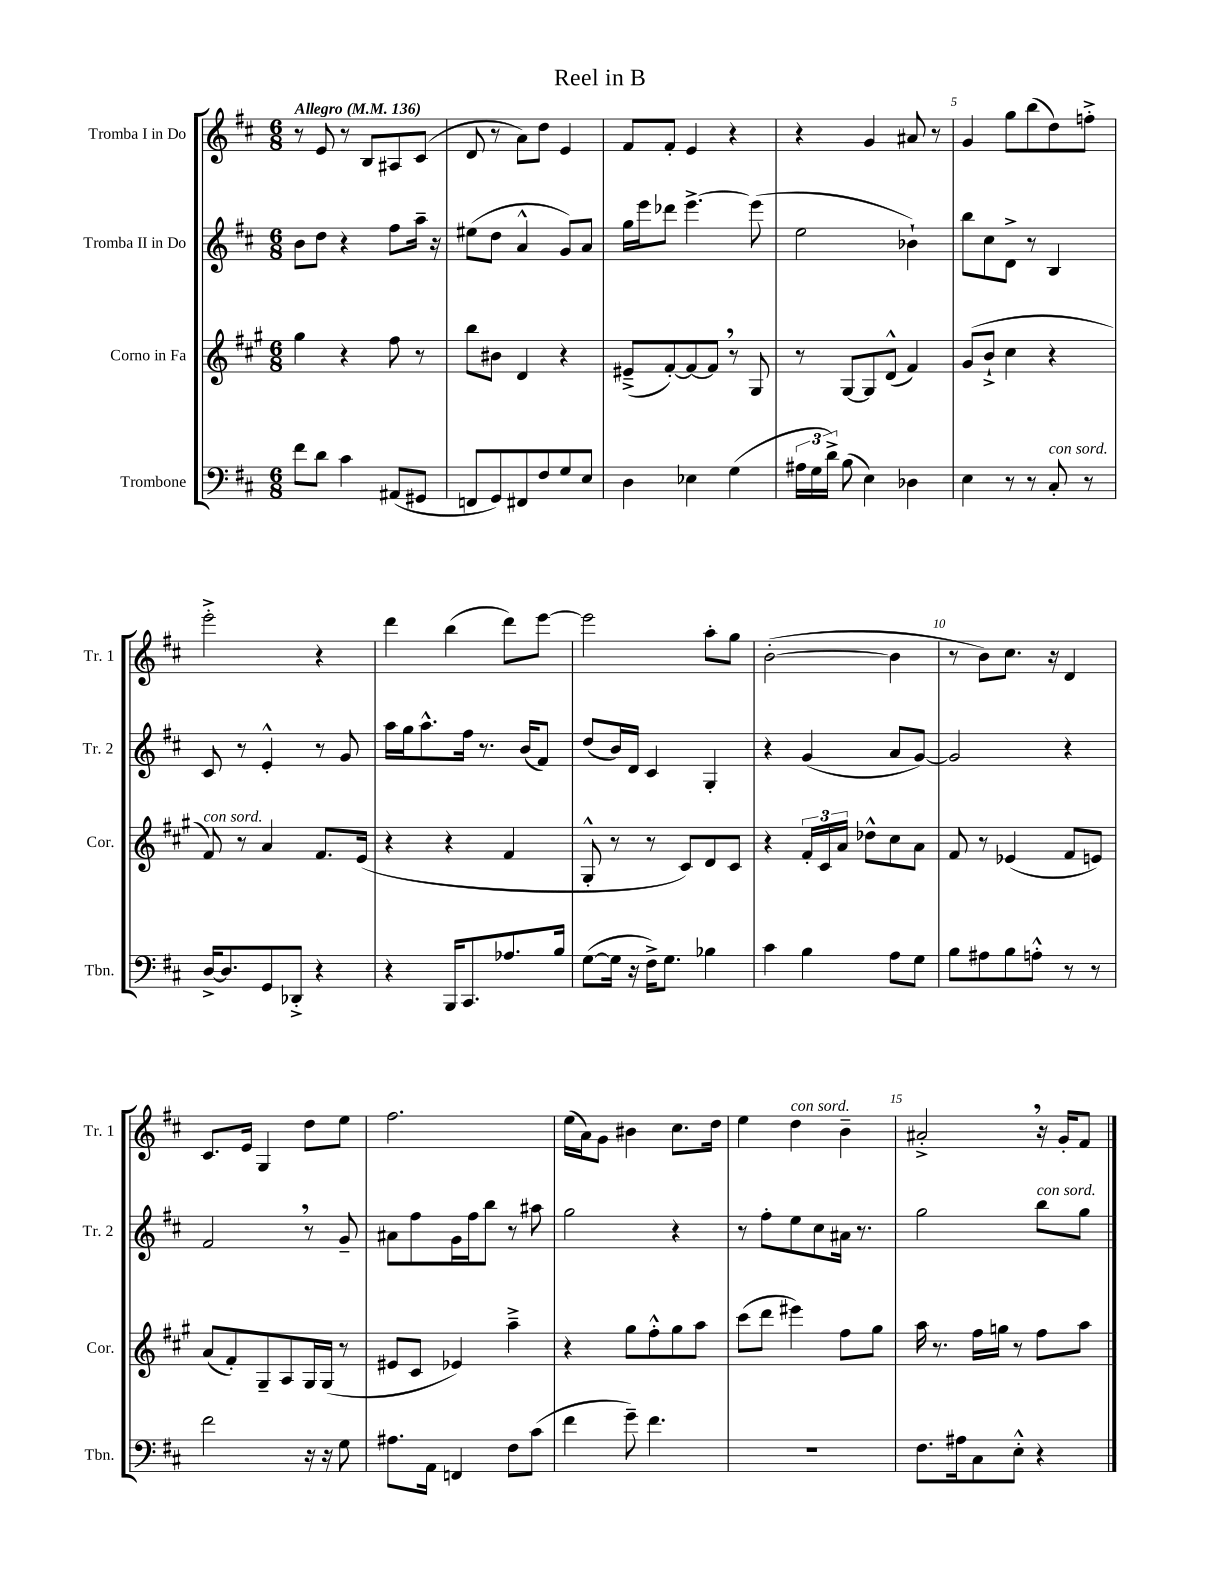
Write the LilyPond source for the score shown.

\header { title = "Reel in B" }
<<
\new StaffGroup <<
\new Staff = "s0" \with { instrumentName = "Tromba I in Do" shortInstrumentName = "Tr. 1" } {
    \clef treble \key d \major \numericTimeSignature \time 6/8 \tempo "Allegro" 4 = 136
    \autoBeamOff r8 e'8 r8 b8[ ais8 cis'8]( |
    d'8 r8 a'8[) d''8] e'4 |
    fis'8[ fis'8]-. e'4 r4 |
    r4 g'4 ais'8 r8 |
    g'4 g''8[ b''8( d''8) f''8]-.-> |
    e'''2-.-> r4 |
    d'''4 b''4( d'''8[) e'''8]~ |
    e'''2 a''8[-. g''8] |
    b'2~-.( b'4 |
    r8 b'8[) cis''8.] r16 d'4 |
    cis'8.[ e'16] g4 d''8[ e''8] |
    fis''2. |
    e''16[( a'16) g'8] bis'4 cis''8.[ d''16] |
    e''4 d''4^\markup { \italic "con sord." } b'4-- |
    ais'2-.-> \breathe r16 g'16[-. fis'8] \bar "|." |
}
\new Staff = "s1" \with { instrumentName = "Tromba II in Do" shortInstrumentName = "Tr. 2" } {
    \clef treble \key d \major \numericTimeSignature \time 6/8
    \autoBeamOff b'8[ d''8] r4 fis''8[ a''16]-- r16 |
    eis''8[( d''8] a'4-^ g'8[) a'8] |
    g''16[ e'''16 des'''8] e'''4.~-> e'''8( |
    e''2 bes'4-!) |
    b''8[ cis''8 d'8]-> r8 b4 |
    cis'8 r8 e'4-.-^ r8 g'8 |
    a''16[ g''16 a''8.-^ fis''16] r8. b'16[( fis'8]) |
    d''8[( b'16) d'16] cis'4 g4-. |
    r4 g'4( a'8[ g'8]~) |
    g'2 r4 |
    fis'2 \breathe r8 g'8-- |
    ais'8[ fis''8 g'16 fis''16 b''8] r8 ais''8 |
    g''2 r4 |
    r8 fis''8[-. e''8 cis''8 ais'16] r8. |
    g''2 b''8[^\markup { \italic "con sord." } g''8] \bar "|." |
}
\new Staff = "s2" \with { instrumentName = "Corno in Fa" shortInstrumentName = "Cor." } {
    \clef treble \key a \major \numericTimeSignature \time 6/8
    \autoBeamOff gis''4 r4 fis''8 r8 |
    b''8[ bis'8] d'4 r4 |
    eis'8[--->( fis'8~-.) fis'8~ fis'8] \breathe r8 gis8 |
    r8 gis8[~ gis8 d'8]-^( fis'4) |
    gis'8[( b'8]-!-> cis''4 r4 |
    fis'8^\markup { \italic "con sord." }) r8 a'4 fis'8.[ e'16]( |
    r4 r4 fis'4 |
    gis8-.-^ r8 r8 cis'8[) d'8 cis'8] |
    r4 \tuplet 3/2 { fis'16[-. cis'16 a'16] } des''8[-^ cis''8 a'8] |
    fis'8 r8 ees'4( fis'8[ e'8]) |
    a'8[( fis'8-.) gis8-- a8 gis16 gis16]( r8 |
    eis'8[ cis'8] ees'4) a''4---> |
    r4 gis''8[ fis''8-.-^ gis''8 a''8] |
    cis'''8[( d'''8] eis'''4) fis''8[ gis''8] |
    a''16 r8. fis''16[ g''16] r8 fis''8[ a''8] \bar "|." |
}
\new Staff = "s3" \with { instrumentName = "Trombone" shortInstrumentName = "Tbn." } {
    \clef bass \key d \major \numericTimeSignature \time 6/8
    \autoBeamOff fis'8[ d'8] cis'4 ais,8[( gis,8] |
    f,8[ g,8) fis,8 fis8 g8 e8] |
    d4 ees4 g4( |
    \tuplet 3/2 { ais16[ g16 d'16]->) } b8( e4) des4 |
    e4 r8 r8 cis8-.^\markup { \italic "con sord." } r8 |
    d16[~-> d8. g,8 des,8]-.-> r4 |
    r4 b,,16[ cis,8. aes8. b16] |
    g8[~( g16] r16 fis16[->) g8.] bes4 |
    cis'4 b4 a8[ g8] |
    b8[ ais8 b8 a8]-.-^ r8 r8 |
    fis'2 r16 r16 g8 |
    ais8.[ a,16] f,4 fis8[ cis'8]( |
    fis'4 g'8--) fis'4. |
    R2. |
    fis8.[ ais16 cis8 e8]-.-^ r4 \bar "|." |
}
>>
>>
\layout { \context { \Score \override BarNumber.break-visibility = ##(#f #t #t) barNumberVisibility = #(every-nth-bar-number-visible 5) } }
